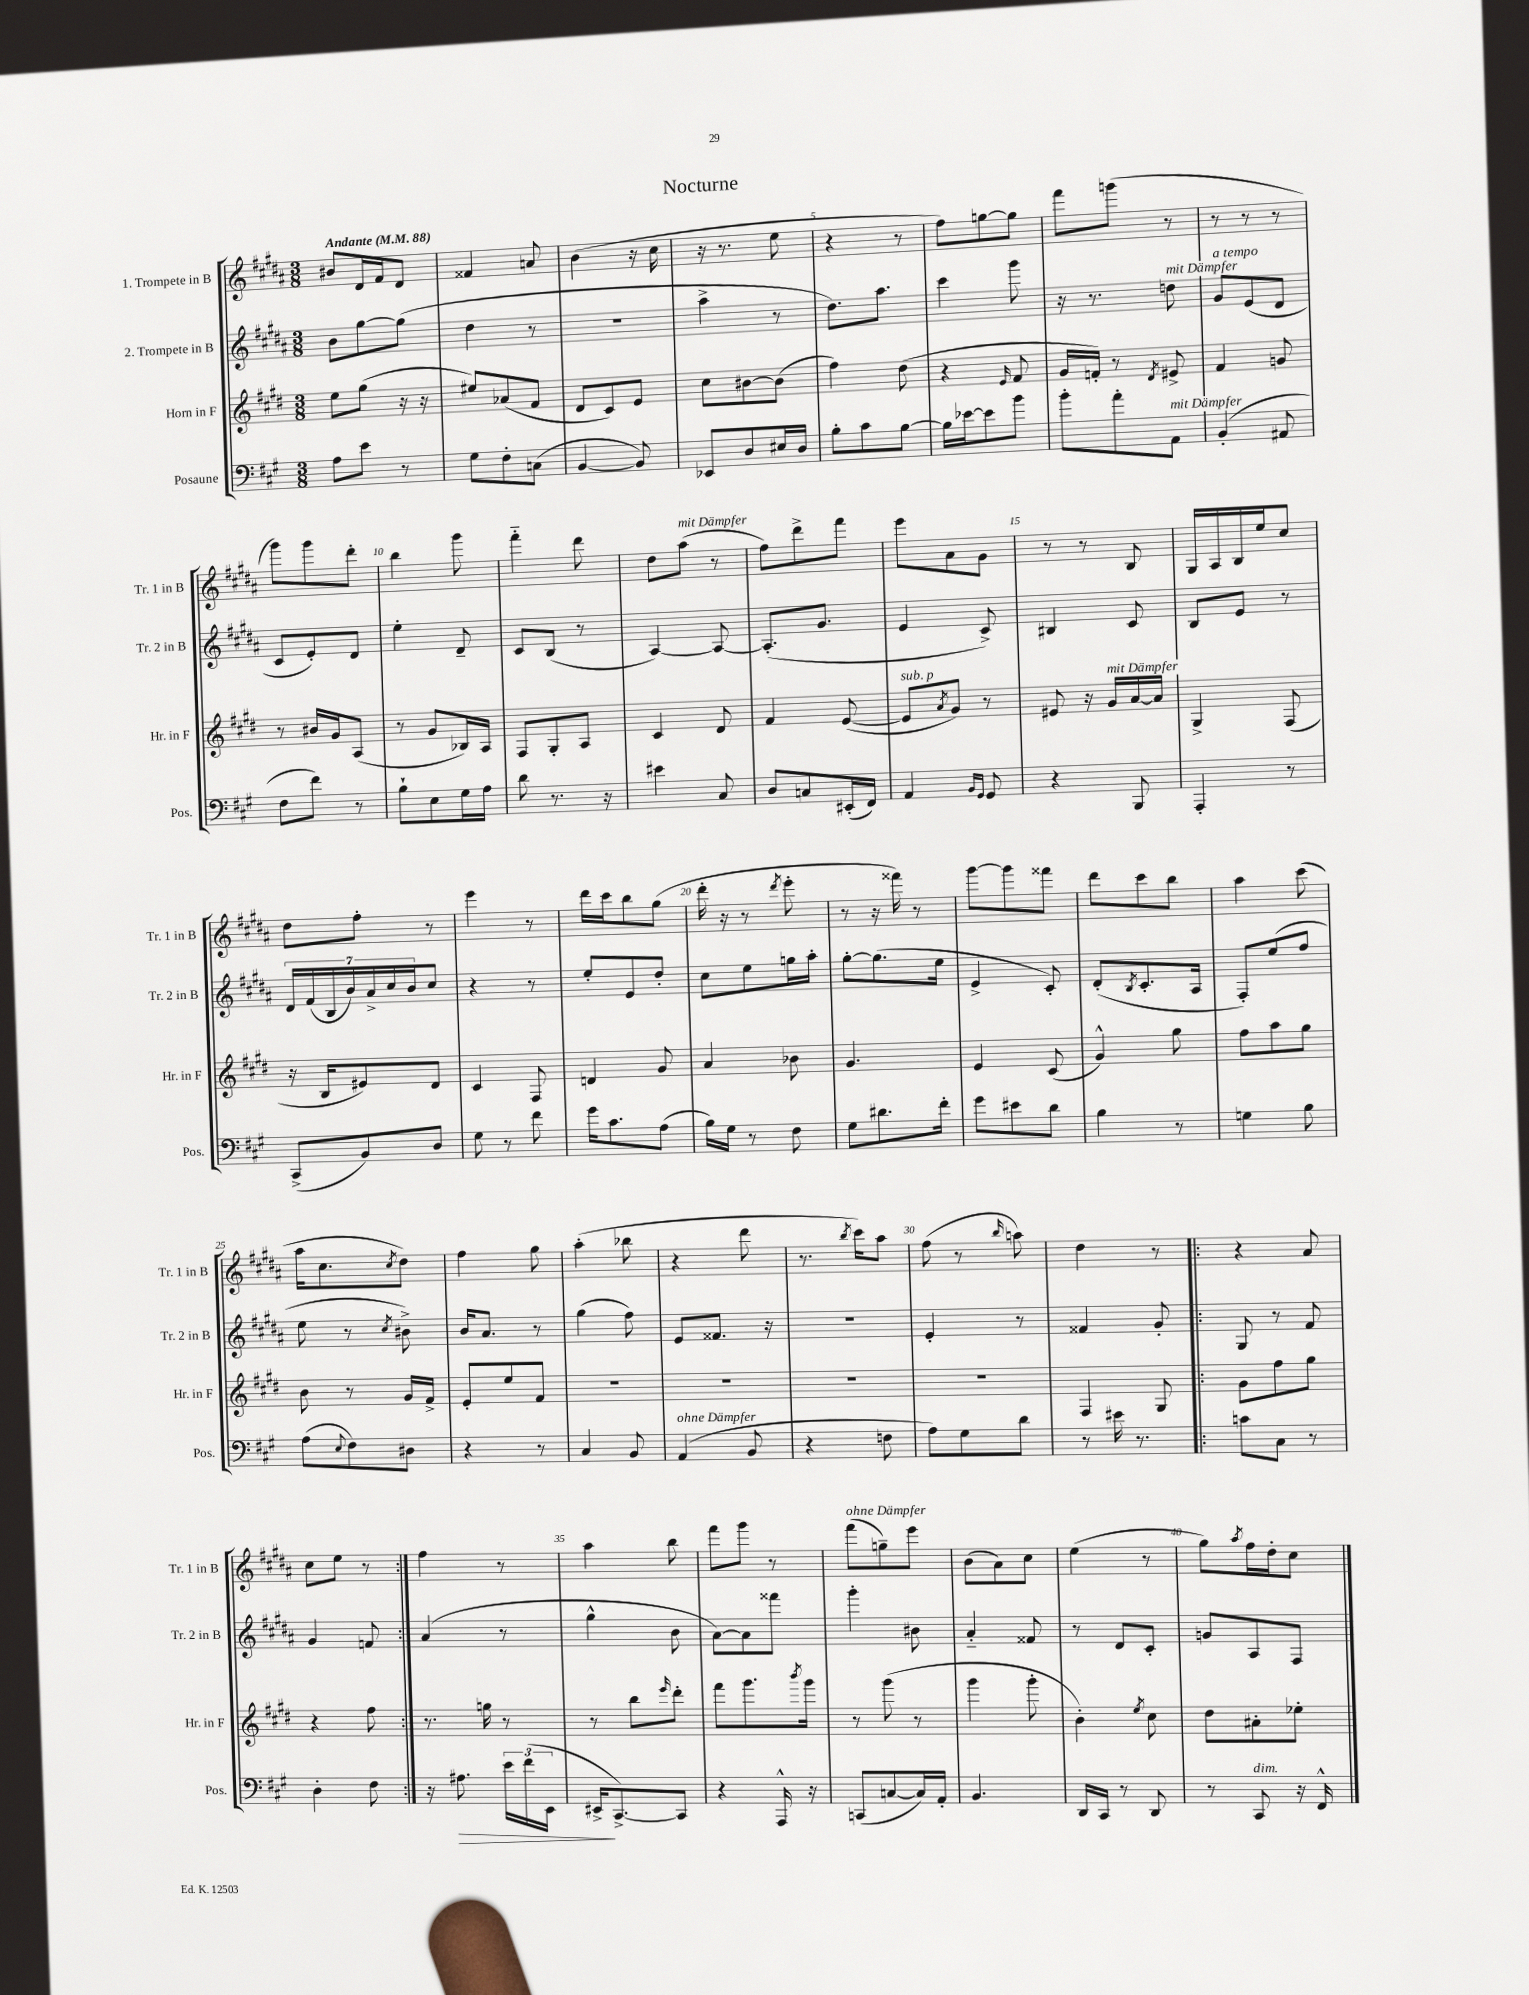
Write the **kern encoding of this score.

**kern	**kern	**kern	**kern
*staff4	*staff3	*staff2	*staff1
*clefF4	*clefG2	*clefG2	*clefG2
*k[f#c#g#]	*k[f#c#g#d#]	*k[f#c#g#d#a#]	*k[f#c#g#d#a#]
*M3/8	*M3/8	*M3/8	*M3/8
*MM88	*MM88	*MM88	*MM88
8A\L	8ee\L	8b\L	8b#/L
8e\J	(8gg#\J	[8gg#\	16d#/L
.	.	.	16f#/J
8r	16r	(8gg#\]J	8d#/J
.	16r	.	.
=	=	=	=
8G#\L	8ee#/L)	4dd#\	4f##/
8F#'\	(8a-/	.	.
(8C\J	8f#/J	8r	8a/
=	=	=	=
[4BB/	8d#/L	4.r	(4b\
.	8c#/)	.	.
8BB/])	8e/J	.	16r
.	.	.	16cc#\
=	=	=	=
8EE-/L	8cc#\L	4aa#^\	16r
.	.	.	8.r
8D/	[8b#\	.	.
16E#/L	(8b#\]J	8r	8ee\
16D/JJ	.	.	.
=	=	=	=
8B'\L	4ff#\)	8.dd#\L)	4r
8c#\	.	.	.
.	.	8.aa#\J	.
[8B\J	(8dd#\	.	8r
=	=	=	=
16B\]LL	4r	4ccc#\	8ff#\L)
[16e-\J	.	.	.
8e-\]	.	.	[8gg\
.	16qqe/	.	.
8b\J	8f#/	8ggg#\	8gg\]J
=	=	=	=
8b'\L	16g#/LL	16r	8fff#\L
.	16f'/JJ)	8.r	.
8a'\	8r	.	(8ggg\J
.	8qd#/	.	.
8AA\J	8e#^/	8dd\	8r
=	=	=	=
(4BB'/	4f#/	8g#/L	8r
.	.	(8e/	8r
8AA#/	8g/	8d#/J	8r
=	=	=	=
8F#\L	8r	8c#/L	8ggg#\L)
8f#\J)	16b#/LL	8e'/)	8ggg#\
.	16g#/J	.	.
8r	(8A/J	8d#/J	8ddd#'\J
=	=	=	=
8B`\L	8r	4ee'\	4bb\
8E\	8g#/L	.	.
16G#\L	16B-/L)	8d#~/	8ggg#\
16A\JJ	16A/JJ	.	.
=	=	=	=
8d\	8F#/L	8c#/L	4fff#'~\
8.r	8G#'/	(8B/J	.
.	8A/J	8r	8ddd#\
16r	.	.	.
=	=	=	=
4e#\	4c#/	[4A#/)	8dd#\L
.	.	.	(8aa#\J
8C#/	8d#/	8A#/_	8r
=	=	=	=
8D/L	4f#/	(8.A#'/]L	8ff#\L)
8C/	.	.	8ddd#^\
.	.	8.g#/J	.
(16EE#'/L	([8e/	.	8fff#\J
16FF#/JJ)	.	.	.
=	=	=	=
4AA/	8e/]L	4e/	8eee\L
.	8qa/	.	.
.	8g#/J)	.	8a#\
16qqBB/LL	.	.	.
16qqGG#/JJ	.	.	.
8GG#/	8r	8c#^/)	8g#\J
=	=	=	=
4r	8e#/	4B#/	8r
.	16r	.	8r
.	16g#/LL	.	.
8BBB/	[16a/	8c#/	8B/
.	16a/]JJ	.	.
=	=	=	=
4AAA'/	4G#^/	8B/L	16G#/LL
.	.	.	16A#/
.	.	8e/J	16B/
.	.	.	16ee/J
8r	(8F#/	8r	8cc#/J
=	=	=	=
(8CC#^/L	16r	28d#/LL	8dd#\L
.	.	(28f#/	.
.	16B/LK	.	.
.	.	28B/	.
.	.	28b/)	.
8BB/)	8e#/)	.	8ff#'\J
.	.	28a#^/	.
.	.	28cc#/	.
.	.	28b/J	.
8D/J	8d#/J	8cc#/J	8r
=	=	=	=
8G#\	4c#/	4r	4eee\
8r	.	.	.
8f#\	8F#/	8r	8r
=	=	=	=
16g#\LK	4d/	8ee'/L	16ddd#\LL
8.c#\	.	.	16ccc#\J
.	.	8e/	8bb\
(8A\J	8g#/	8dd#'/J	(8gg#\J
=	=	=	=
16B\LL)	4a/	8cc#\L	16ddd#'\
16G#\JJ	.	.	16r
8r	.	8ee\	8r
.	.	.	8qddd#/
8F#\	8b-\	16gg\L	8eee'\
.	.	16aa#'\JJ	.
=	=	=	=
8G#\L	4.g#/	[8gg#'\L	8r
8.d#\	.	(8.gg#\]	16r
.	.	.	16fff##\)
.	.	.	8r
16f#'\Jk	.	16ee\Jk	.
=	=	=	=
8g#\L	4e/	4e^/	[8ggg#\L
8e#\	.	.	8ggg#\]
8d\J	(8c#/	8c#'/)	8fff##\J
=	=	=	=
4B\	4g#^^/)	(8d#'/L	8ddd#\L
.	.	8qB/	.
.	.	8.c#'/	8ccc#\
8r	8gg#\	.	8bb\J
.	.	16A#/Jk	.
=	=	=	=
4G\	8ff#\L	8F#'/L)	4aa#\
.	8aa\	(8ee/	.
8B\	8gg#\J	8ff#/J	(8ccc#\
=	=	=	=
(8A\L	8b\	8ee\	16aa#\LK
.	.	.	8.cc#\
8qqE/	.	.	.
8F#\)	8r	8r	.
.	.	8qcc#/	8qcc#/
8D#\J	16g#/LL	8b#^\)	8dd#\J)
.	16f#^/JJ	.	.
=	=	=	=
4r	8e'/L	16b/LK	4ff#\
.	.	8.a#/J	.
.	8ee/	.	.
8r	8f#/J	8r	8gg#\
=	=	=	=
4C#/	4.r	(4gg#\	(4aa#'\
8BB/	.	8ff#\)	8bb-\
=	=	=	=
(4AA/	4.r	8e/L	4r
.	.	8.f##/J	.
8BB/	.	.	8ddd#\
.	.	16r	.
=	=	=	=
4r	4.r	4.r	8.r
.	.	.	8qbb/
.	.	.	16ccc#\LK)
8F\	.	.	8aa#\J
=	=	=	=
8A\L)	4.r	4e'/	(8ff#\
8G#\	.	.	8r
.	.	.	16qqbb/
8d\J	.	8r	8aa\)
=	=	=	=
8r	4F#/	4f##/	4dd#\
16e#\	.	.	.
8.r	.	.	.
.	8G#/	8g#'/	8r
=!|:	=!|:	=!|:	=!|:
8c\L	8g#\L	8G#/	4r
8C#\J	8ff#\	8r	.
8r	8gg#\J	8f#/	8a#/
=	=	=	=
4D'\	4r	4g#/	8cc#\L
.	.	.	8ee\J
8F#\	8ff#\	8f/	8r
=:|!	=:|!	=:|!	=:|!
16r	8.r	(4a#/	4ff#\
8.A#\	.	.	.
.	16gg\	.	.
24e\LL	8r	8r	8r
(24f#\	.	.	.
24EE\JJ	.	.	.
=	=	=	=
16EE#^/LK	8r	4gg#^^\	4aa#\
[8.CC#^/)	.	.	.
.	8bb\L	.	.
.	16qqeee/	.	.
8CC#/]J	8ddd#'\J	8b\	8bb\
=	=	=	=
4r	8fff#\L	[8a#\L)	8fff#\L
.	8.ggg#\	8a#\]	8ggg#\J
16AAA^^/	.	8fff##\J	8r
.	8qbbb/	.	.
16r	16ggg#\Jk	.	.
=	=	=	=
(8CC/L	8r	4ggg#'\	(8fff#\L
[8C/	(8ggg#\	.	8gg~\)
16C/]L)	8r	8b#\	8eee\J
16AA'/JJ	.	.	.
=	=	=	=
4.BB/	4ggg#\	4a#'~/	(8b\L
.	.	.	8a#\)
.	8ggg#'\	8f##/	8cc#\J
=	=	=	=
16DD/LL	4b'\)	8r	(4ee\
16CC#/JJ	.	.	.
8r	.	8d#/L	.
.	8qee/	.	.
8DD/	8cc#\	8c#'/J	8r
=	=	=	=
8r	8dd#\L	8g/L	8gg#\L)
.	.	.	8qaa#/
8CC#/	8a#'\	8A#/	16ff#\L
.	.	.	16dd#'\J
16r	8ee-'\J	8F#/J	8cc#\J
16FF#^^/	.	.	.
==	==	==	==
*-	*-	*-	*-
